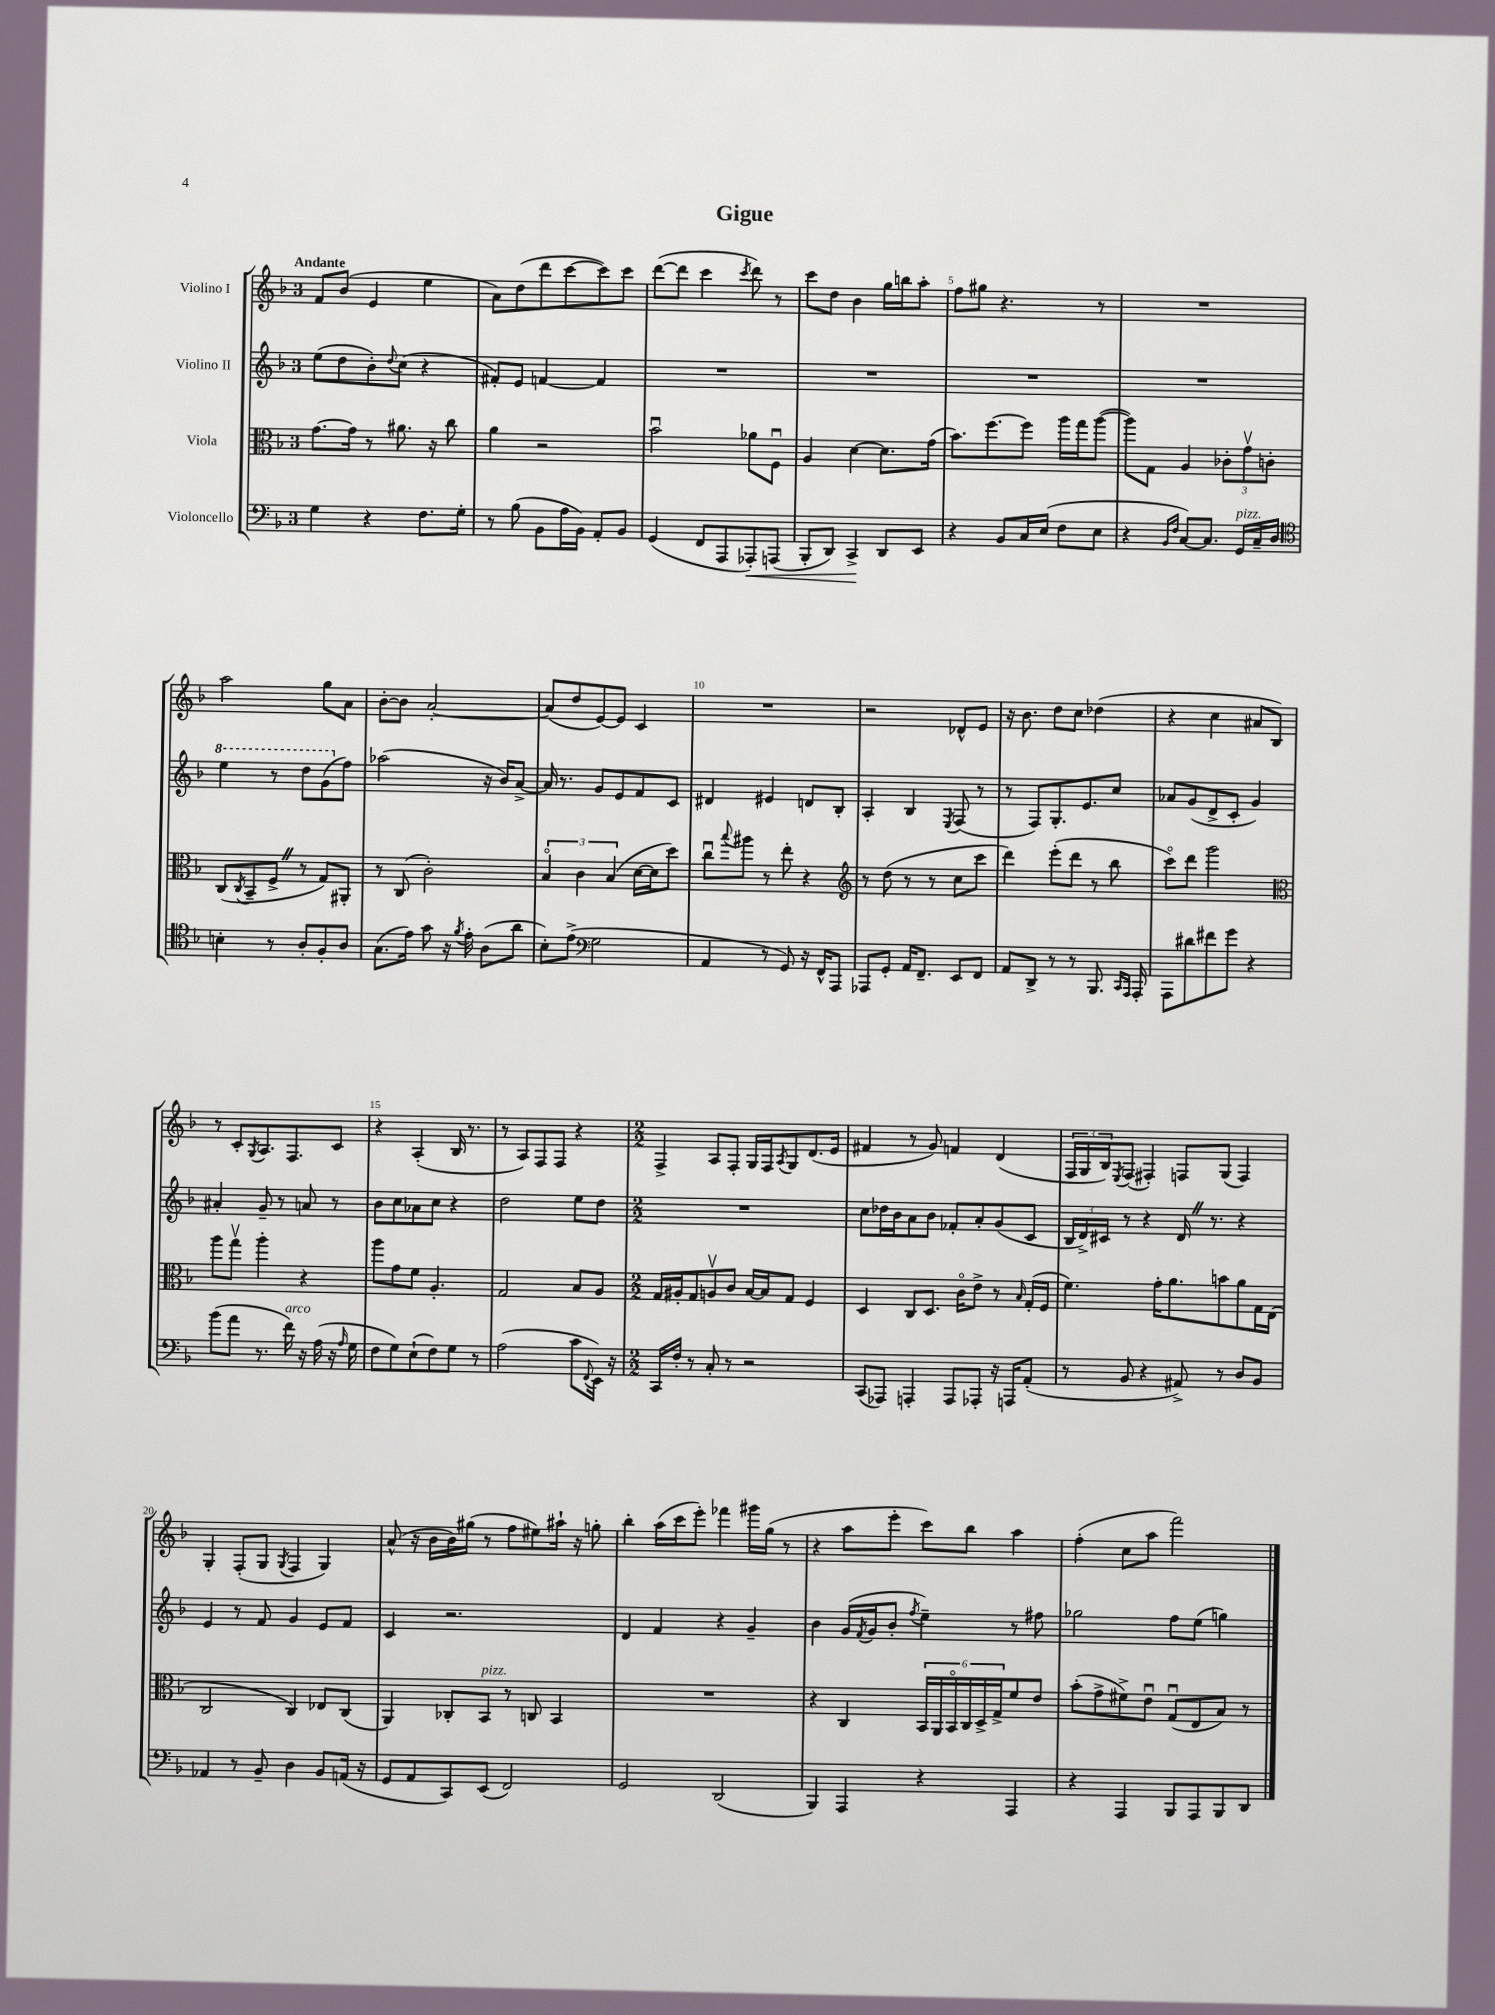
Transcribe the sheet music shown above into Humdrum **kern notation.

**kern	**kern	**kern	**kern
*staff4	*staff3	*staff2	*staff1
*clefF4	*clefC3	*clefG2	*clefG2
*k[b-]	*k[b-]	*k[b-]	*k[b-]
*M3/4	*M3/4	*M3/4	*M3/4
4G	[8.g	(8ee	8f
.	.	8dd	(8b-
.	16g]	.	.
4r	8r	8b-')	4e
.	.	8qqdd	.
.	8.a#	(8cc	.
8.F	.	4r	4ee
.	16r	.	.
.	8cc	.	.
16G'	.	.	.
=	=	=	=
8r	4a	8f#')	8a)
(8B-	.	8e	(8dd
8BB-	2r	[4f	8ddd
16A	.	.	[8ccc
16BB-)	.	.	.
8AA'	.	4f]	8ccc])
8BB-	.	.	8ccc
=	=	=	=
(4GG	2b-u	2.r	([8ddd
.	.	.	8ddd]
8FF	.	.	4ccc
8AAA	.	.	.
.	.	.	8qccc
8AAA-')	8a-	.	8ddd)
(8AAA	8Fu	.	8r
=	=	=	=
8BBB-'	4A	2.r	8ccc
8DD)	.	.	8dd
4CC^	[4d	.	4b-
8DD	8.d]	.	16gg
.	.	.	16bb
8EE	.	.	8aa'
.	(16g	.	.
=	=	=	=
4r	8.b-)	2.r	8ff
.	.	.	8gg#
.	[8.ff	.	.
8BB-	.	.	4.r
16C	8ff]	.	.
(16E	.	.	.
8F	16aa	.	.
.	16gg	.	.
8E	([8aa	.	8r
=	=	=	=
4r	8aa])	2.r	2.r
.	8G	.	.
16qqBB-	.	.	.
16qqF	.	.	.
[8C)	4A	.	.
8.C]	.	.	.
.	12c-'	.	.
16GG	.	.	.
.	12gv	.	.
16C~	.	.	.
.	12c'	.	.
16D	.	.	.
=	=	=	=
*clefC4	*	*	*
4B'	(8C	4eee	2aa
.	8qC	.	.
.	8BB-~	.	.
8r	8F^	8r	.
8A'	8r	8ddd	.
8F'	8G)	(8gg	8gg
8A	8AA#'	8ff)	8a
=	=	=	=
(8.G	8r	(2aa-	[8b-'
.	(8C	.	8b-]
16e)	.	.	.
8g	2c')	.	[2a'
16r	.	.	.
8qf	.	.	.
16e'	.	.	.
(8A	.	16r	.
.	.	16b-)	.
8a	.	[8a^	.
=	=	=	=
8B-')	6B-o	16a]	(8a]
.	.	8.r	.
(8e^	.	.	8dd
.	6c	.	.
*clefF4	*	*	*
2G	.	8g	[8e)
.	(6B-	.	.
.	.	8e	8e]
.	[16d	8f	4c
.	16d]	.	.
.	8dd)	8c	.
=	=	=	=
4AA	8ccu	4d#	2.r
.	8qqbb-	.	.
.	8aa#	.	.
8r	8r	4e#	.
8GG)	8ee'	.	.
16r	4r	8d	.
16FF^^	.	.	.
8AAA	.	8B-'	.
=	=	=	=
*	*clefG2	*	*
8AAA-	8r	4A'	2r
8GG'	(8dd	.	.
16AA	8r	4B-	.
8.FF~	.	.	.
.	8r	.	.
.	.	8qE	.
8EE	8cc	(8F	8d-^^
8FF	8ccc	8r	8e
=	=	=	=
8AA	4ddd)	8r	16r
.	.	.	8.b-
8DD^	.	8F)	.
8r	(8eee'	8.G'	8dd
8r	8ddd	.	8cc
.	.	8.e	.
8.BBB-	8r	.	(4dd-
.	8bb-	8cc	.
16qqCC	.	.	.
16qqAAA	.	.	.
16AAA'	.	.	.
=	=	=	=
8AAA	8ccco)	8a-	4r
8d#	8ddd	(8g	.
8f#	2ggg	8d^	4cc
8g	.	8c'	.
4r	.	4g)	8a#
.	.	.	8B-)
=	=	=	=
*	*clefC3	*	*
(8b-	8aa	4a#'	8r
8a	8ggv	.	8c'
.	.	.	8qG
8.r	4aa'	8g~	8.A
.	.	8r	.
16f)	.	.	8.F
16r	4r	8a	.
(16A	.	.	.
16r	.	8r	8c
16qqA	.	.	.
16G	.	.	.
=	=	=	=
8F	8aa	8b-	4r
8G)	8g	8cc	.
(8E`	8f	8a-	(4A'
8F)	4.A'	8cc	.
8G	.	4r	16B-
.	.	.	8.r
8r	.	.	.
=	=	=	=
(2A	2G	2dd	8r
.	.	.	8A)
.	.	.	8F
.	.	.	8F
8c	8B-	8ee	4r
8qqFF	.	.	.
16EE)	8A	8dd	.
16r	.	.	.
=	=	=	=
*M2/2	*M2/2	*M2/2	*M2/2
16CC	16G	1r	4F^
16F'	16A#'	.	.
8r	8G	.	.
8C'	8Av	.	8A
8r	8c	.	8F'
2r	[16B-	.	16G
.	16B-]	.	16F
.	.	.	8qA
.	8G	.	8G
.	4F	.	(8.d
.	.	.	16e
=	=	=	=
(8CC	4D	8cc	4f#
8AAA-)	.	16dd-	.
.	.	16b-	.
4AAA'	8C	8a	8r
.	8.D	8b-	8g)
8AAA	.	8f-'	4f
.	16co	.	.
8AAA-'	8e^	8a'	.
16r	8r	(8g	(4d
16AAA	.	.	.
.	16qqB-	.	.
(8AA'	(16G'	8c	.
.	16F	.	.
=	=	=	=
8r	4.f)	24B-	24F
.	.	24d^)	24G
.	.	24c#	24B-)
.	.	.	8qE
8BB-	.	8r	(8F
4r	.	4r	4F#')
.	16g'	.	.
.	8.a	.	.
8AA#^)	.	16d	8F
.	.	8.r	.
8r	8b	.	(8G
8D	8a	4r	4F)
8BB-	16G	.	.
.	(16E	.	.
=	=	=	=
4AA-	2C	4e	4G'
8r	.	8r	(8F'
8BB-~	.	8f	8G
.	.	.	8qG
4D	4C)	4g	4F
8BB-	8E-	8e	4G)
(16AA	(8C	8f	.
16r	.	.	.
=	=	=	=
8GG	4AA)	4c	(8a^^
8AA	.	.	16r
.	.	.	16b-
8CC)	8C-'	2.r	16b-)
.	.	.	(16gg#
(8EE	8BB-	.	8r
2FF)	8r	.	8ff
.	8C	.	8ee#)
.	4BB-	.	16aa#`
.	.	.	16r
.	.	.	8gg'
=	=	=	=
2GG	1r	4d	4bb-'
.	.	4f	(16aa
.	.	.	16ccc
.	.	.	8eee')
(2DD	.	4r	4fff-
.	.	4g~	16ggg#
.	.	.	(16gg
.	.	.	8r
=	=	=	=
4BBB-)	4r	4b-	4r
4AAA	4C	(16g	8aa
.	.	8qf	.
.	.	16g	.
.	.	8b-'	8eee'
.	.	8qff	.
4r	24BB-	4ee~)	8ccc)
.	24AA	.	.
.	24BB-o	.	.
.	24C	.	8bb-
.	24D^	.	.
.	24G^	.	.
4AAA	8f	8r	4aa
.	8e	8ff#	.
=	=	=	=
4r	(8b-'	2gg-	(4ff'
.	8g^	.	.
4AAA	8f#^)	.	8cc
.	8eu	.	8aa
8BBB-	(8Gu	8ff	2fff)
8AAA	8E	(8ee	.
8BBB-	8B-)	4gg)	.
8DD	8r	.	.
==	==	==	==
*-	*-	*-	*-
